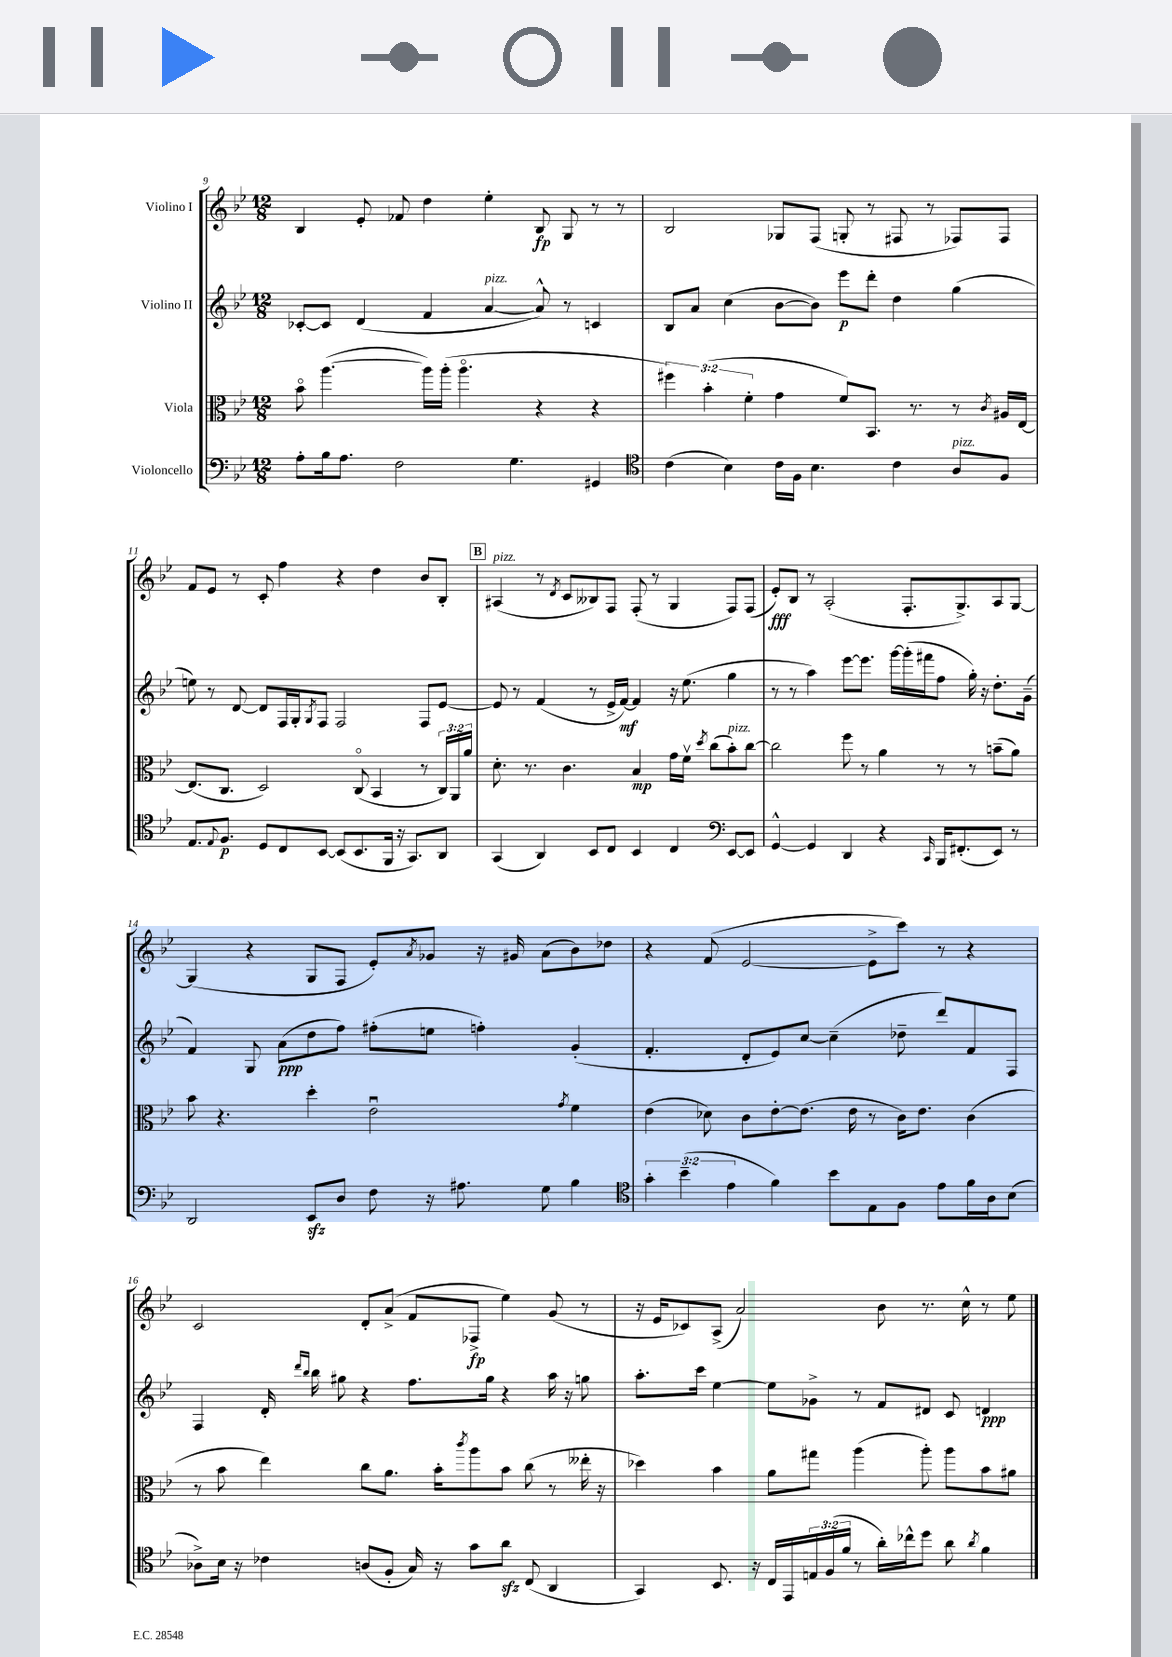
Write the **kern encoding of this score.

**kern	**dynam	**kern	**dynam	**kern	**dynam	**kern	**dynam
*part4	*part4	*part3	*part3	*part2	*part2	*part1	*part1
*staff4	*staff4	*staff3	*staff3	*staff2	*staff2	*staff1	*staff1
*I"Violoncello	*	*I"Viola	*	*I"Violino II	*	*I"Violino I	*
*clefF4	*	*clefC3	*	*clefG2	*	*clefG2	*
*k[b-e-]	*	*k[b-e-]	*	*k[b-e-]	*	*k[b-e-]	*
*M12/8	*	*M12/8	*	*M12/8	*	*M12/8	*
=9	=9	=9	=9	=9	=9	=9	=9
8A'\L	.	8b-\	.	[8c-X'/L	.	4B-/	.
16B-\k	.	([4.aa\	.	8c-/J]	.	.	.
8.A\J	.	.	.	.	.	.	.
.	.	.	.	(4d/	.	8e-'/	.
2F\	.	.	.	.	.	8f-X/	.
.	.	16aa\LL])	.	4f/	.	4dd\	.
.	.	(16aa'\JJ	.	.	.	.	.
.	.	4.aa\	.	.	.	.	.
!	!	!	!	!LO:TX:a:i:t=pizz.	!	!	!
.	.	.	.	[4a/	.	4ee-'\	.
4.G\	.	.	.	.	.	.	.
.	.	4r	.	8a^^/])	.	8B-/	fp
.	.	.	.	8r	.	8G/	.
4GG#X/	.	4r	.	4cn/	.	8r	.
.	.	.	.	.	.	8r	.
=10	=10	=10	=10	=10	=10	=10	=10
*clefC4	*	*	*	*	*	*	*
(4c\	.	6ff#X\)	.	8B-/L	.	2B-/	.
.	.	.	.	8a/J	.	.	.
.	.	(6b-'\	.	.	.	.	.
4B-\)	.	.	.	(4cc\	.	.	.
.	.	6f'\	.	.	.	.	.
16c\LL	.	4g\	.	[8b-\L	.	8G-X/L	.
16F\JJ	.	.	.	.	.	.	.
4.B-\	.	.	.	8b-\J])	.	(8F/J	.
.	.	8f/L)	.	8eee-\L	p	8Gn'/	.
.	.	8.BB-/J	.	8ddd'\J	.	8r	.
4c\	.	.	.	4dd\	.	8F#X/	.
.	.	8.r	.	.	.	.	.
.	.	.	.	.	.	8r	.
!LO:TX:a:i:t=pizz.	!	!	!	!	!	!	!
8A/L	.	8r	.	(4gg\	.	8F-X/L)	.
.	.	8qc/	.	.	.	.	.
8F/J	.	16A#X/LL	.	.	.	8F-/J	.
.	.	[16E-/JJ	.	.	.	.	.
!!LO:LB:g=z
=11	=11	=11	=11	=11	=11	=11	=11
8.E-/L	.	(8.E-/L]	.	8een\)	.	8f/L	.
.	.	.	.	8r	.	8e-/J	.
8qqE-/	.	.	.	.	.	.	.
8.F/J	p	8.C/J	.	.	.	.	.
.	.	.	.	[8d/	.	8r	.
8D/L	.	2D/)	.	8d/L]	.	8c'/	.
8C/	.	.	.	16F/L	.	4ff\	.
.	.	.	.	16G'/J	.	.	.
.	.	.	.	8qG/	.	.	.
[8BB-/J	.	.	.	8F/J	.	.	.
(8BB-/L]	.	.	.	2F/	.	4r	.
8.BB-/	.	(8C/	.	.	.	.	.
.	.	4BB-/	.	.	.	4dd\	.
16FF/Jk	.	.	.	.	.	.	.
16r	.	.	.	.	.	.	.
8.GG/L)	.	.	.	.	.	.	.
.	.	8r	.	8F/L	.	8b-/L	.
8AA/J	.	24C/LL)	.	[8e-/J	.	8B-'/J	.
.	.	24AA/	.	.	.	.	.
.	.	24a/JJ	.	.	.	.	.
!!LO:REH:place=s1:t=B
=12	=12	=12	=12	=12	=12	=12	=12
!	!	!	!	!	!	!LO:TX:a:i:t=pizz.	!
(4GG/	.	8.d'\	.	8e-/]	.	(4A#X/	.
.	.	.	.	8r	.	.	.
.	.	8.r	.	.	.	.	.
4AA/)	.	.	.	(4f/	.	8r	.
.	.	.	.	.	.	8qd/	.
.	.	4.c\	.	.	.	8c/L	.
8BB-/L	.	.	.	8r	.	8B--X/)	.
8C/J	.	.	.	16e-^/LL	.	8F/J	.
.	.	.	.	[16f/JJ)	mf	.	.
4BB-/	.	4B-/	mp	4f/]	.	(8F'/	.
.	.	.	.	.	.	8r	.
4C/	.	16g\LL	.	16r	.	4G/	.
.	.	16fv\JJ	.	(8.ee-\	.	.	.
.	.	8qdd/	.	.	.	.	.
.	.	(8cc\L	.	.	.	.	.
*clefF4	*	*	*	*	*	*	*
!	!	!LO:TX:a:i:t=pizz.	!	!	!	!	!
[8EE-/L	.	8b-'\)	.	4gg\	.	8F/L)	.
8EE-/J]	.	[8cc\J	.	.	.	(8F/J	.
=13	=13	=13	=13	=13	=13	=13	=13
[4GG^^/	.	2cc\]	.	8r	.	8e-'/L)	fff
.	.	.	.	8r	.	8B-/J	.
4GG/]	.	.	.	4aa\)	.	8r	.
.	.	.	.	.	.	(2A'/	.
4DD/	.	8ff\	.	[8eee-\L	.	.	.
.	.	8r	.	8.eee-\J]	.	.	.
4r	.	4a\	.	.	.	.	.
.	.	.	.	[16ggg\LL	.	.	.
.	.	.	.	(16ggg'\]	.	8.F'/L	.
.	.	.	.	16fff#X\J	.	.	.
16qqCC/	.	.	.	.	.	.	.
16BBB-/KL	.	8r	.	8ff\J	.	.	.
(8.FF#X'/	.	.	.	.	.	8.G^/)	.
.	.	8r	.	16gg'\)	.	.	.
.	.	.	.	16r	.	.	.
8EE-/J)	.	(8bn~\L	.	8.dd'\L	.	8A/	.
8r	.	8a\J)	.	.	.	[8G/J	.
.	.	.	.	(16g~\Jk	.	.	.
!!LO:LB:g=z
=14	=14	=14	=14	=14	=14	=14	=14
2DD/	.	8b-\	.	4f/)	.	(4G/]	.
.	.	4.r	.	.	.	.	.
.	.	.	.	8G/	.	4r	.
.	.	.	.	(8a\L	ppp	.	.
8EE-zz/L	.	4dd'\	.	8dd\	.	8G/L	.
8D/J	.	.	.	8ff\J)	.	8F/J	.
8F\	.	2e-u\	.	(8ff#X'\L	.	8e-'/L)	.
.	.	.	.	.	.	8qa/	.
16r	.	.	.	8een\J	.	8g-X/J	.
8.A#X\	.	.	.	.	.	.	.
.	.	.	.	4ffn'\)	.	16r	.
.	.	.	.	.	.	16g#X/	.
8G\	.	.	.	.	.	(8a\L	.
.	.	8qg/	.	.	.	.	.
4B-\	.	4f\	.	(4g'/	.	8b-\)	.
.	.	.	.	.	.	8dd-X\J	.
=15	=15	=15	=15	=15	=15	=15	=15
*clefC4	*	*	*	*	*	*	*
6g'\	.	(4e-\	.	4.f'/	.	4r	.
(6b-~\	.	.	.	.	.	.	.
.	.	8d-X\)	.	.	.	(8f/	.
6e-\	.	.	.	.	.	.	.
.	.	8c\L	.	8d'/L	.	[2e-/	.
4f\)	.	[8e-'\	.	8e-/)	.	.	.
.	.	(8.e-\J]	.	[8cc/J	.	.	.
8b-\L	.	.	.	(4cc~\]	.	.	.
.	.	16e-\	.	.	.	.	.
8E-\	.	8r	.	.	.	8e-^\L]	.
8F\J	.	16c\KL)	.	8dd-X~\	.	8ccc\J)	.
.	.	8.e-\J	.	.	.	.	.
8e-\L	.	.	.	8ddd/L)	.	8r	.
16f\L	.	(4c\	.	8f/	.	4r	.
16A\J	.	.	.	.	.	.	.
(8B-\J	.	.	.	8F/J	.	.	.
!!LO:LB:g=z
=16	=16	=16	=16	=16	=16	=16	=16
8A-X^\L)	.	8r	.	4F/	.	2c/	.
16B-\Jk	.	8b-\	.	.	.	.	.
16r	.	.	.	.	.	.	.
4c-X\	.	4ee-\)	.	16d'/	.	.	.
.	.	.	.	16qqddd/LL	.	.	.
.	.	.	.	16qqbb-/JJ	.	.	.
.	.	.	.	16bb-\	.	.	.
.	.	.	.	8gg#X\	.	.	.
(8An/L	.	8cc\L	.	4r	.	8d'/L	.
8F'/J	.	8.a\J	.	.	.	(8a^/J	.
16G/)	.	.	.	8.ff\L	.	8f/L	.
16r	.	16b-'\KL	.	.	.	.	.
.	.	8qccc/	.	.	.	.	.
8g\L	.	8aa\	.	.	.	8F-X^/J	fp
.	.	.	.	16gg#\Jk	.	.	.
8azz\J	.	8b-\J	.	4r	.	4ee-\)	.
(8C/	.	(8cc\	.	.	.	.	.
4AA/	.	8r	.	16aa\	.	(8g/	.
.	.	.	.	16r	.	.	.
.	.	16ee--X'\	.	8ggn\	.	8r	.
.	.	16r	.	.	.	.	.
=17	=17	=17	=17	=17	=17	=17	=17
4GG/)	.	4dd-X\)	.	8.aa'\L	.	16r	.
.	.	.	.	.	.	16e-/KL	.
.	.	.	.	.	.	8c-X/)	.
.	.	.	.	16ccc\Jk	.	.	.
8.BB-/	.	4b-\	.	[4ee-\	.	(8A^/J	.
.	.	.	.	.	.	2a/)	.
16r	.	.	.	.	.	.	.
16C/LL	.	8a\L	.	8ee-\L]	.	.	.
16EE-/	.	.	.	.	.	.	.
24En/	.	8gg#X\J	.	8g-X^\J	.	.	.
(24F/	.	.	.	.	.	.	.
24f/JJ	.	.	.	.	.	.	.
8r	.	(4aa\	.	8r	.	.	.
16a'\LL)	.	.	.	8f/L	.	8b-\	.
16cc-X^^\J	.	.	.	.	.	.	.
8dd\J	.	8aa'\)	.	8d#X/J	.	8.r	.
8a\	.	8aa\L	.	8c/	.	.	.
.	.	.	.	.	.	16cc^^\	.
8qa/	.	.	.	.	.	.	.
4f\	.	8b-\	.	4dn/	ppp	8r	.
.	.	8a#X\J	.	.	.	8ee-\	.
==	==	==	==	==	==	==	==
*-	*-	*-	*-	*-	*-	*-	*-
